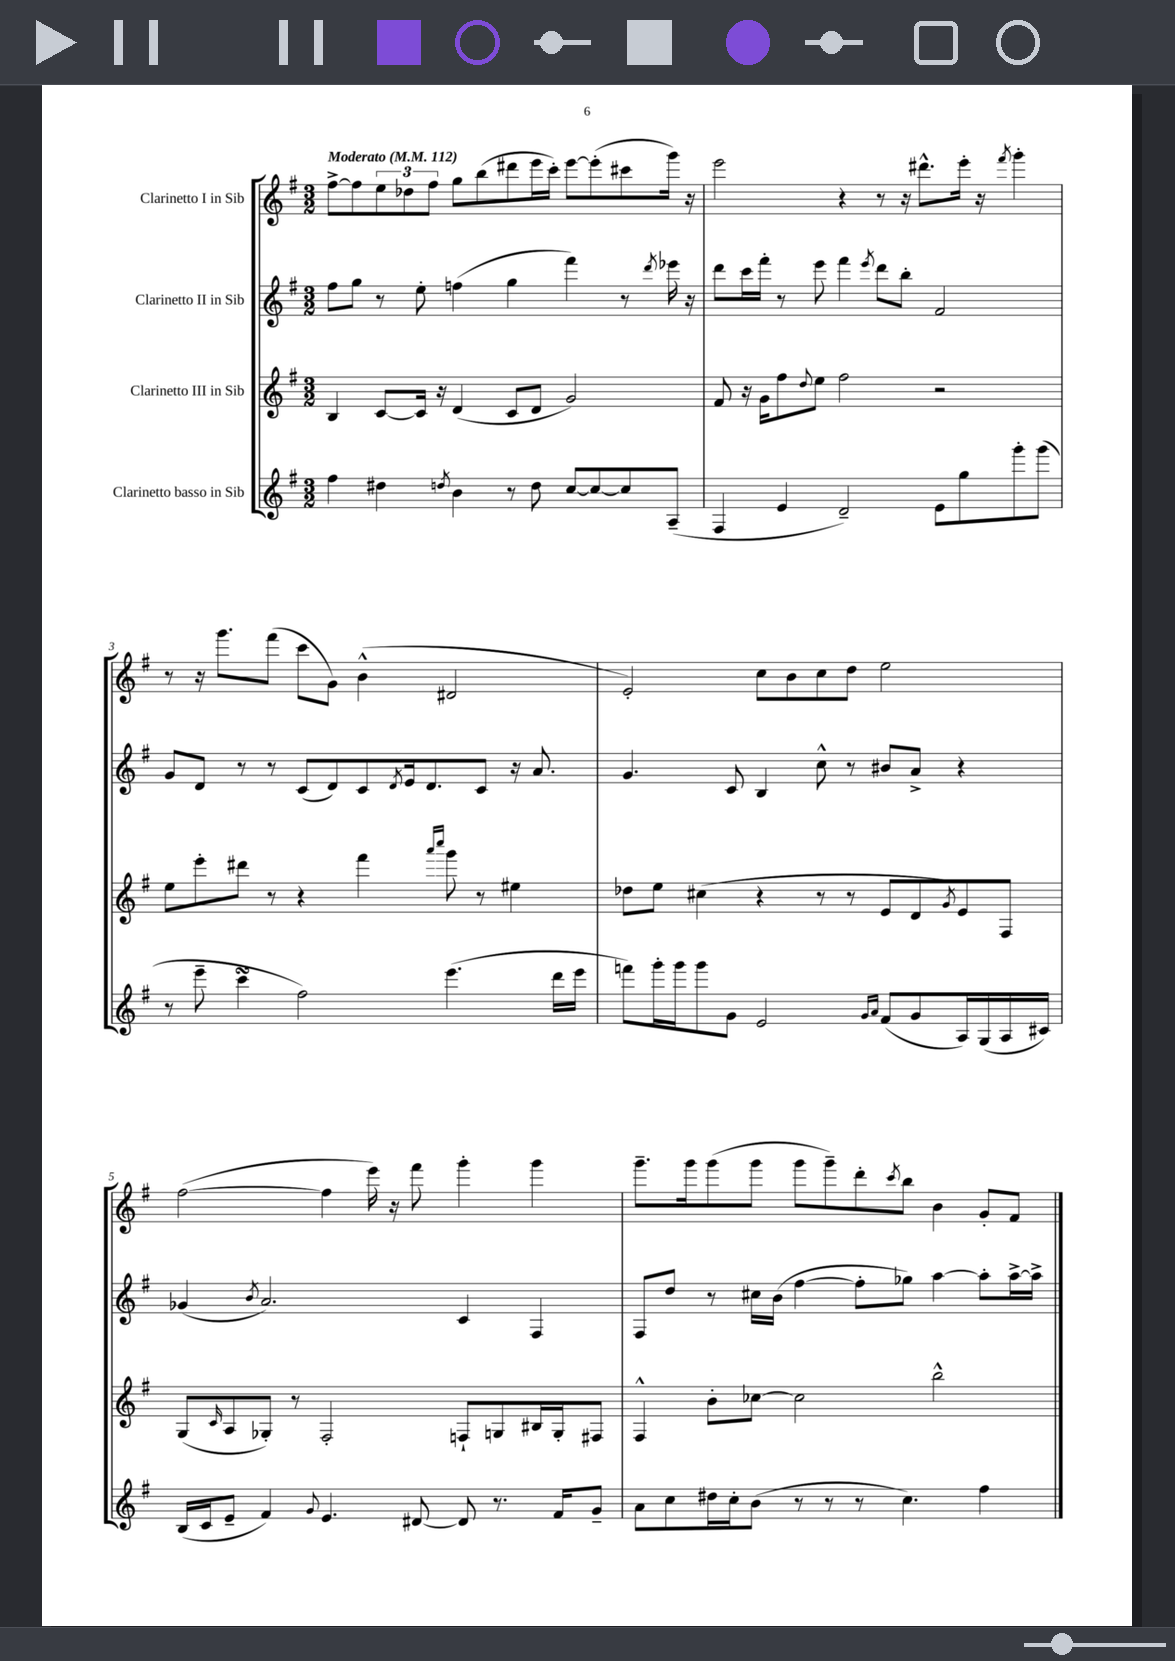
<<
\new StaffGroup <<
\new Staff = "s0" \with { instrumentName = "Clarinetto I in Sib" } {
    \clef treble \key g \major \numericTimeSignature \time 3/2 \tempo "Moderato" 4 = 112
    fis''8~-> fis''8 \tuplet 3/2 { e''8 des''8 fis''8 } g''8 b''8( dis'''8 e'''16 c'''16-.) e'''8~ e'''8-.( cis'''8 g'''16) r16 |
    e'''2 r4 r8 r16 dis'''8.-^ e'''16-. r16 \acciaccatura { fis'''8 } g'''4-. |
    r8 r16 g'''8. fis'''8( c'''8 g'8) b'4-^( dis'2 |
    e'2-.) c''8 b'8 c''8 d''8 e''2 |
    fis''2~( fis''4 e'''16) r16 fis'''8 g'''4-. g'''4 |
    g'''8.-- g'''16 g'''8( g'''8 g'''8 g'''8--) d'''8-. \acciaccatura { c'''8 } b''8 b'4 g'8-. fis'8 \bar "|." |
}
\new Staff = "s1" \with { instrumentName = "Clarinetto II in Sib" } {
    \clef treble \key g \major \numericTimeSignature \time 3/2
    fis''8 g''8 r8 e''8-. f''4( g''4 fis'''4) r8 \acciaccatura { d'''8 } ees'''16 r16 |
    d'''8 c'''16 fis'''16-. r8 e'''8 fis'''4 \acciaccatura { e'''8 } d'''8 b''8-. fis'2 |
    g'8 d'8 r8 r8 c'8( d'8) c'8 \acciaccatura { d'8 } e'16 d'8. c'8 r16 a'8. |
    g'4. c'8 b4 c''8-^ r8 bis'8 a'8-> r4 |
    ges'4( \acciaccatura { b'8 } a'2.) c'4 fis4 |
    fis8 d''8 r8 cis''16 b'16( fis''4~ fis''8-. ges''8) a''4~ a''8-. a''16~-> a''16-> \bar "|." |
}
\new Staff = "s2" \with { instrumentName = "Clarinetto III in Sib" } {
    \clef treble \key g \major \numericTimeSignature \time 3/2
    b4 c'8~ c'16 r16 d'4( c'8 d'8 g'2) |
    fis'8 r16 g'16 fis''8 \appoggiatura { d''8 } e''8 fis''2 r2 |
    e''8 e'''8-. dis'''8 r8 r4 fis'''4 \grace { a'''16 c''''16 } g'''8 r8 eis''4 |
    des''8 e''8 cis''4( r4 r8 r8 e'8 d'8 \acciaccatura { g'8 } e'8) fis8 |
    g8( \grace { c'16 } a8 ges8-.) r8 fis2-. f8-! g8 bis16 g16-. fis8 |
    fis4-^ b'8-. ces''8~ ces''2 b''2-^ \bar "|." |
}
\new Staff = "s3" \with { instrumentName = "Clarinetto basso in Sib" } {
    \clef treble \key g \major \numericTimeSignature \time 3/2
    fis''4 dis''4 \acciaccatura { d''8 } b'4 r8 d''8 c''8~ c''8~ c''8 a8--( |
    fis4 e'4 d'2--) e'8 g''8 g'''8-. g'''8( |
    r8 e'''8-- c'''4\turn fis''2) e'''4.( d'''16 e'''16 |
    f'''8) g'''16-. g'''16 g'''8 g'8 e'2 \grace { g'16 a'16 } fis'8( g'8 a16) g16( a16 cis'16) |
    b16( c'16 e'8-- fis'4) \appoggiatura { g'8 } e'4. dis'8~ dis'8 r8. fis'16 g'8-- |
    a'8 c''8 dis''16 c''16-. b'8( r8 r8 r8 c''4.) fis''4 \bar "|." |
}
>>
>>
